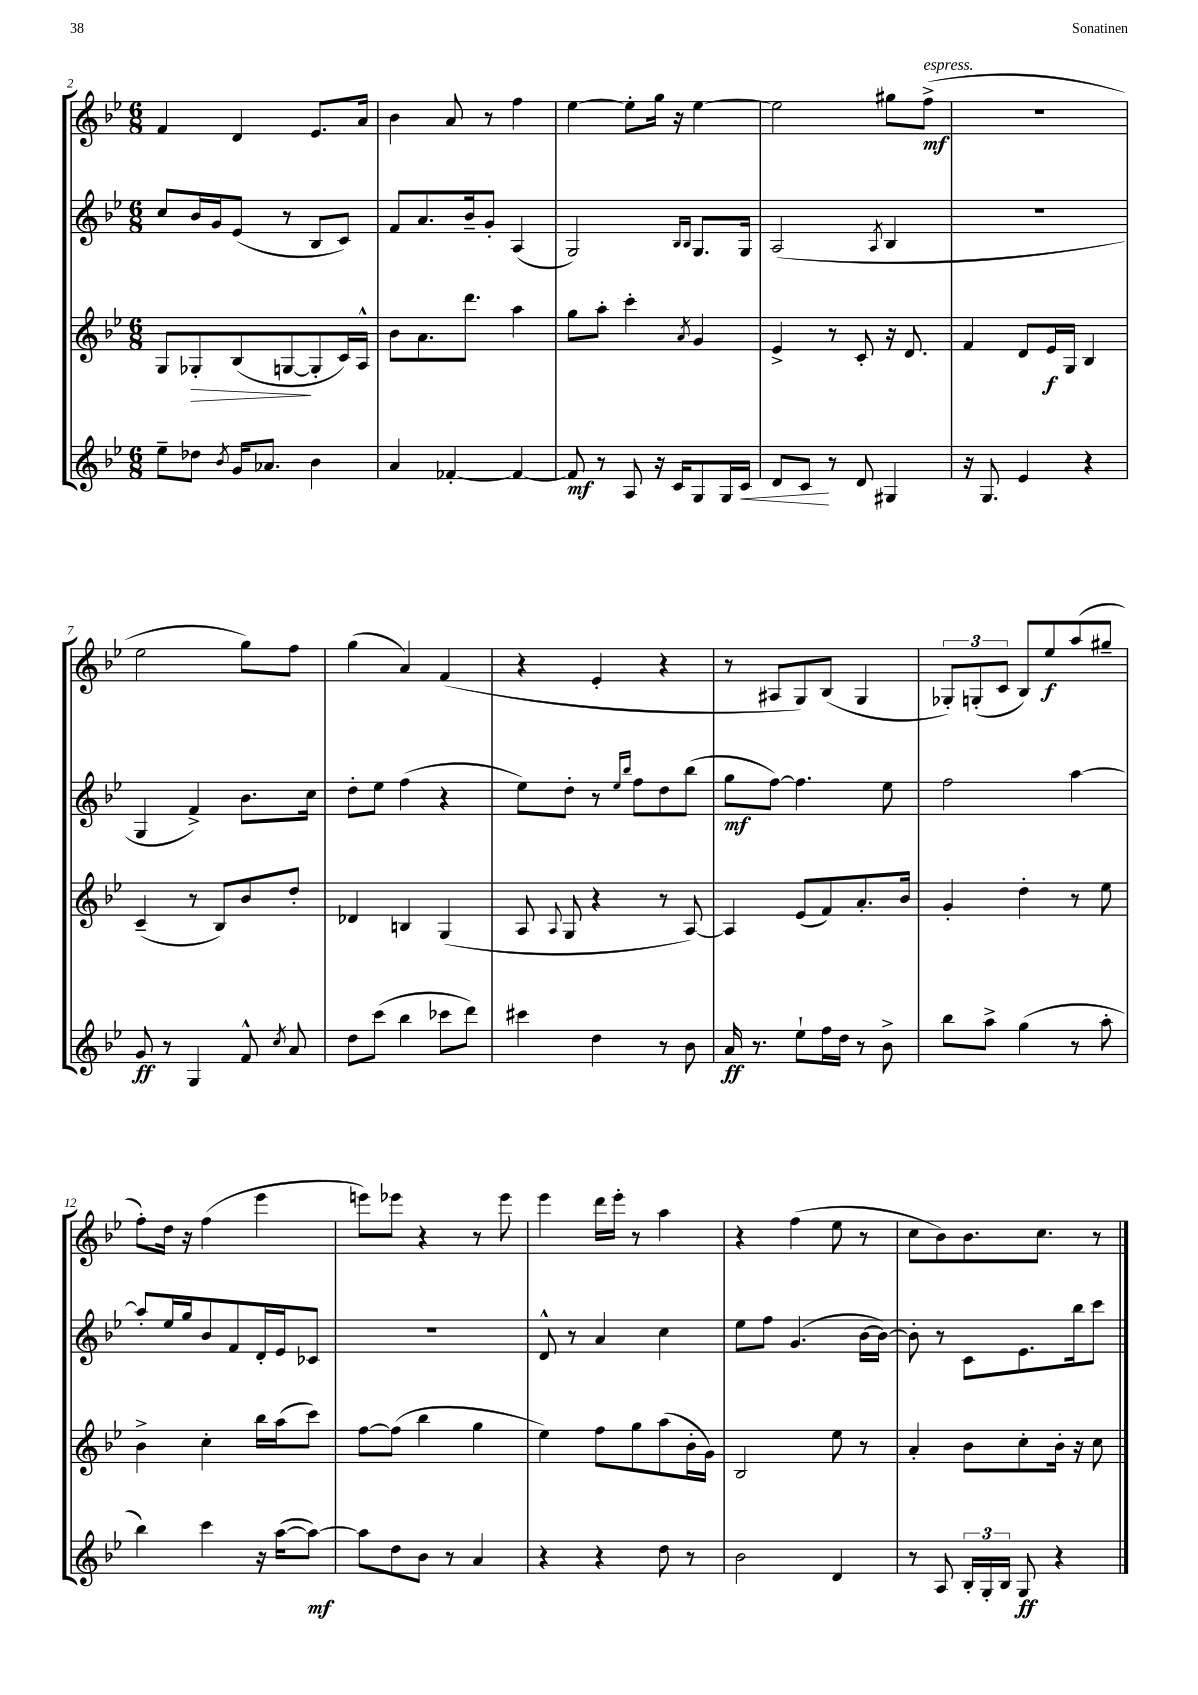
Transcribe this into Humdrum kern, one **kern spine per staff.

**kern	**dynam	**kern	**dynam	**kern	**dynam	**kern	**dynam
*part4	*part4	*part3	*part3	*part2	*part2	*part1	*part1
*staff4	*staff4	*staff3	*staff3	*staff2	*staff2	*staff1	*staff1
*clefG2	*	*clefG2	*	*clefG2	*	*clefG2	*
*k[b-e-]	*	*k[b-e-]	*	*k[b-e-]	*	*k[b-e-]	*
*M6/8	*	*M6/8	*	*M6/8	*	*M6/8	*
=2	=2	=2	=2	=2	=2	=2	=2
8ee-~\L	.	8G/L	.	8cc/L	.	4f/	.
!	!	!	!LO:HP:b	!	!	!	!
8dd-X\J	.	8G-X'/	>	16b-/L	.	.	.
.	.	.	.	16g/J	.	.	.
8qb-/	.	.	.	.	.	.	.
16g/KL	.	(8B-/	.	(8e-/J	.	4d/	.
8.a-X/J	.	.	.	.	.	.	.
.	.	[8Gn/	.	8r	.	.	.
4b-\	.	8G'/]	]	8B-/L	.	8.e-/L	.
.	.	16c/L)	.	8c/J)	.	.	.
.	.	16A^^/JJ	.	.	.	16a/Jk	.
=3	=3	=3	=3	=3	=3	=3	=3
4a/	.	8b-\L	.	8f/L	.	4b-\	.
.	.	8.a\	.	8.a/	.	.	.
[4f-X'/	.	.	.	.	.	8a/	.
.	.	8.ddd\J	.	16b-~/k	.	.	.
.	.	.	.	8g'/J	.	8r	.
4f-/_	.	4aa\	.	(4A/	.	4ff\	.
=4	=4	=4	=4	=4	=4	=4	=4
8f-/]	mf	8gg\L	.	2G/)	.	[4ee-\	.
8r	.	8aa'\J	.	.	.	.	.
8A/	.	4ccc'\	.	.	.	8ee-'\L]	.
16r	.	.	.	.	.	16gg\Jk	.
16c/KL	.	.	.	.	.	16r	.
.	.	.	.	16qqB-/LL	.	.	.
.	.	8qa/	.	16qqB-/JJ	.	.	.
8G/	.	4g/	.	8.G/L	.	[4ee-\	.
16G/L	.	.	.	.	.	.	.
!	!LO:HP:b	!	!	!	!	!	!
16c/JJ	<	.	.	16G/Jk	.	.	.
=5	=5	=5	=5	=5	=5	=5	=5
8d/L	.	4e-^/	.	(2A/	.	2ee-\]	.
8c/J	.	.	.	.	.	.	.
8r	[	8r	.	.	.	.	.
8d/	.	8c'/	.	.	.	.	.
.	.	.	.	8qA/	.	.	.
4G#X/	.	16r	.	4B-/	.	8gg#X\L	.
.	.	8.d/	.	.	.	.	.
!	!	!	!	!	!	!LO:TX:a:i:t=espress.	!
.	.	.	.	.	.	(8ff^\J	mf
=6	=6	=6	=6	=6	=6	=6	=6
16r	.	4f/	.	2.r	.	2.r	.
8.G/	.	.	.	.	.	.	.
4e-/	.	8d/L	.	.	.	.	.
.	.	16e-/L	f	.	.	.	.
.	.	16G/JJ	.	.	.	.	.
4r	.	4B-/	.	.	.	.	.
!!LO:LB:g=z
=7	=7	=7	=7	=7	=7	=7	=7
8g/	ff	(4c~/	.	4G/	.	2ee-\	.
8r	.	.	.	.	.	.	.
4G/	.	8r	.	4f^/)	.	.	.
.	.	8B-/L)	.	.	.	.	.
8f^^/	.	8b-/	.	8.b-\L	.	8gg\L)	.
8qcc/	.	.	.	.	.	.	.
8a/	.	8dd'/J	.	.	.	8ff\J	.
.	.	.	.	16cc\Jk	.	.	.
=8	=8	=8	=8	=8	=8	=8	=8
8dd\L	.	4d-X/	.	8dd'\L	.	(4gg\	.
(8ccc\J	.	.	.	8ee-\J	.	.	.
4bb-\	.	4Bn/	.	(4ff\	.	4a/)	.
8ccc-X\L	.	(4G/	.	4r	.	(4f/	.
8ddd\J)	.	.	.	.	.	.	.
=9	=9	=9	=9	=9	=9	=9	=9
4ccc#X\	.	8A/	.	8ee-\L)	.	4r	.
.	.	8qqA/	.	.	.	.	.
.	.	8G/	.	8dd'\J	.	.	.
4dd\	.	4r	.	8r	.	4e-'/	.
.	.	.	.	16qqee-/LL	.	.	.
.	.	.	.	16qqbb-/JJ	.	.	.
.	.	.	.	8ff\L	.	.	.
8r	.	8r	.	8dd\	.	4r	.
8b-\	.	[8A/)	.	(8bb-\J	.	.	.
=10	=10	=10	=10	=10	=10	=10	=10
16a/	ff	4A/]	.	8gg\L	mf	8r	.
8.r	.	.	.	.	.	.	.
.	.	.	.	[8ff\J)	.	8A#X/L	.
8ee-`\L	.	(8e-/L	.	4.ff\]	.	8G/)	.
16ff\L	.	8f/)	.	.	.	(8B-/J	.
16dd\JJ	.	.	.	.	.	.	.
8r	.	8.a'/	.	.	.	4G/	.
8b-^\	.	.	.	8ee-\	.	.	.
.	.	16b-/Jk	.	.	.	.	.
=11	=11	=11	=11	=11	=11	=11	=11
8bb-\L	.	4g'/	.	2ff\	.	12G-X'/L)	.
.	.	.	.	.	.	(12Gn'/	.
8aa^\J	.	.	.	.	.	.	.
.	.	.	.	.	.	12c/J	.
(4gg\	.	4dd'\	.	.	.	8B-/L)	.
.	.	.	.	.	.	8ee-/	f
8r	.	8r	.	[4aa\	.	(8aa/	.
8aa'\	.	8ee-\	.	.	.	8gg#X~/J	.
!!LO:LB:g=z
=12	=12	=12	=12	=12	=12	=12	=12
4bb-\)	.	4b-^\	.	8aa'/L]	.	8ff'\L)	.
.	.	.	.	16ee-/L	.	16dd\Jk	.
.	.	.	.	16gg/J	.	16r	.
4ccc\	.	4cc'\	.	8b-/	.	(4ff\	.
.	.	.	.	8f/	.	.	.
16r	.	16bb-\LL	.	16d'/L	.	4eee-\	.
([16aa\KL	.	(16aa\J	.	16e-/J	.	.	.
8aa\J_)	mf	8ccc\J)	.	8c-X/J	.	.	.
=13	=13	=13	=13	=13	=13	=13	=13
8aa\L]	.	[8ff\L	.	2.r	.	8eeen\L)	.
8dd\	.	(8ff\J]	.	.	.	8eee-X\J	.
8b-\J	.	4bb-\	.	.	.	4r	.
8r	.	.	.	.	.	.	.
4a/	.	4gg\	.	.	.	8r	.
.	.	.	.	.	.	8eee-\	.
=14	=14	=14	=14	=14	=14	=14	=14
4r	.	4ee-\)	.	8d^^/	.	4eee-\	.
.	.	.	.	8r	.	.	.
4r	.	8ff\L	.	4a/	.	16ddd\LL	.
.	.	.	.	.	.	16eee-'\JJ	.
.	.	8gg\	.	.	.	8r	.
8dd\	.	(8aa\	.	4cc\	.	4aa\	.
8r	.	16b-'\L	.	.	.	.	.
.	.	16g\JJ)	.	.	.	.	.
=15	=15	=15	=15	=15	=15	=15	=15
2b-\	.	2B-/	.	8ee-\L	.	4r	.
.	.	.	.	8ff\J	.	.	.
.	.	.	.	(4.g/	.	(4ff\	.
4d/	.	8ee-\	.	.	.	8ee-\	.
.	.	8r	.	[16b-\LL	.	8r	.
.	.	.	.	16b-\JJ_)	.	.	.
=16	=16	=16	=16	=16	=16	=16	=16
8r	.	4a'/	.	8b-'\]	.	8cc\L	.
8A/	.	.	.	8r	.	8b-\)	.
24B-'/LL	.	8b-\L	.	8c\L	.	8.b-\	.
24G'/	.	.	.	.	.	.	.
24B-/JJ	.	.	.	.	.	.	.
8G/	ff	8cc'\	.	8.e-\	.	.	.
.	.	.	.	.	.	8.cc\J	.
4r	.	16b-'\Jk	.	.	.	.	.
.	.	16r	.	16bb-\k	.	.	.
.	.	8cc\	.	8ccc\J	.	8r	.
==	==	==	==	==	==	==	==
*-	*-	*-	*-	*-	*-	*-	*-
